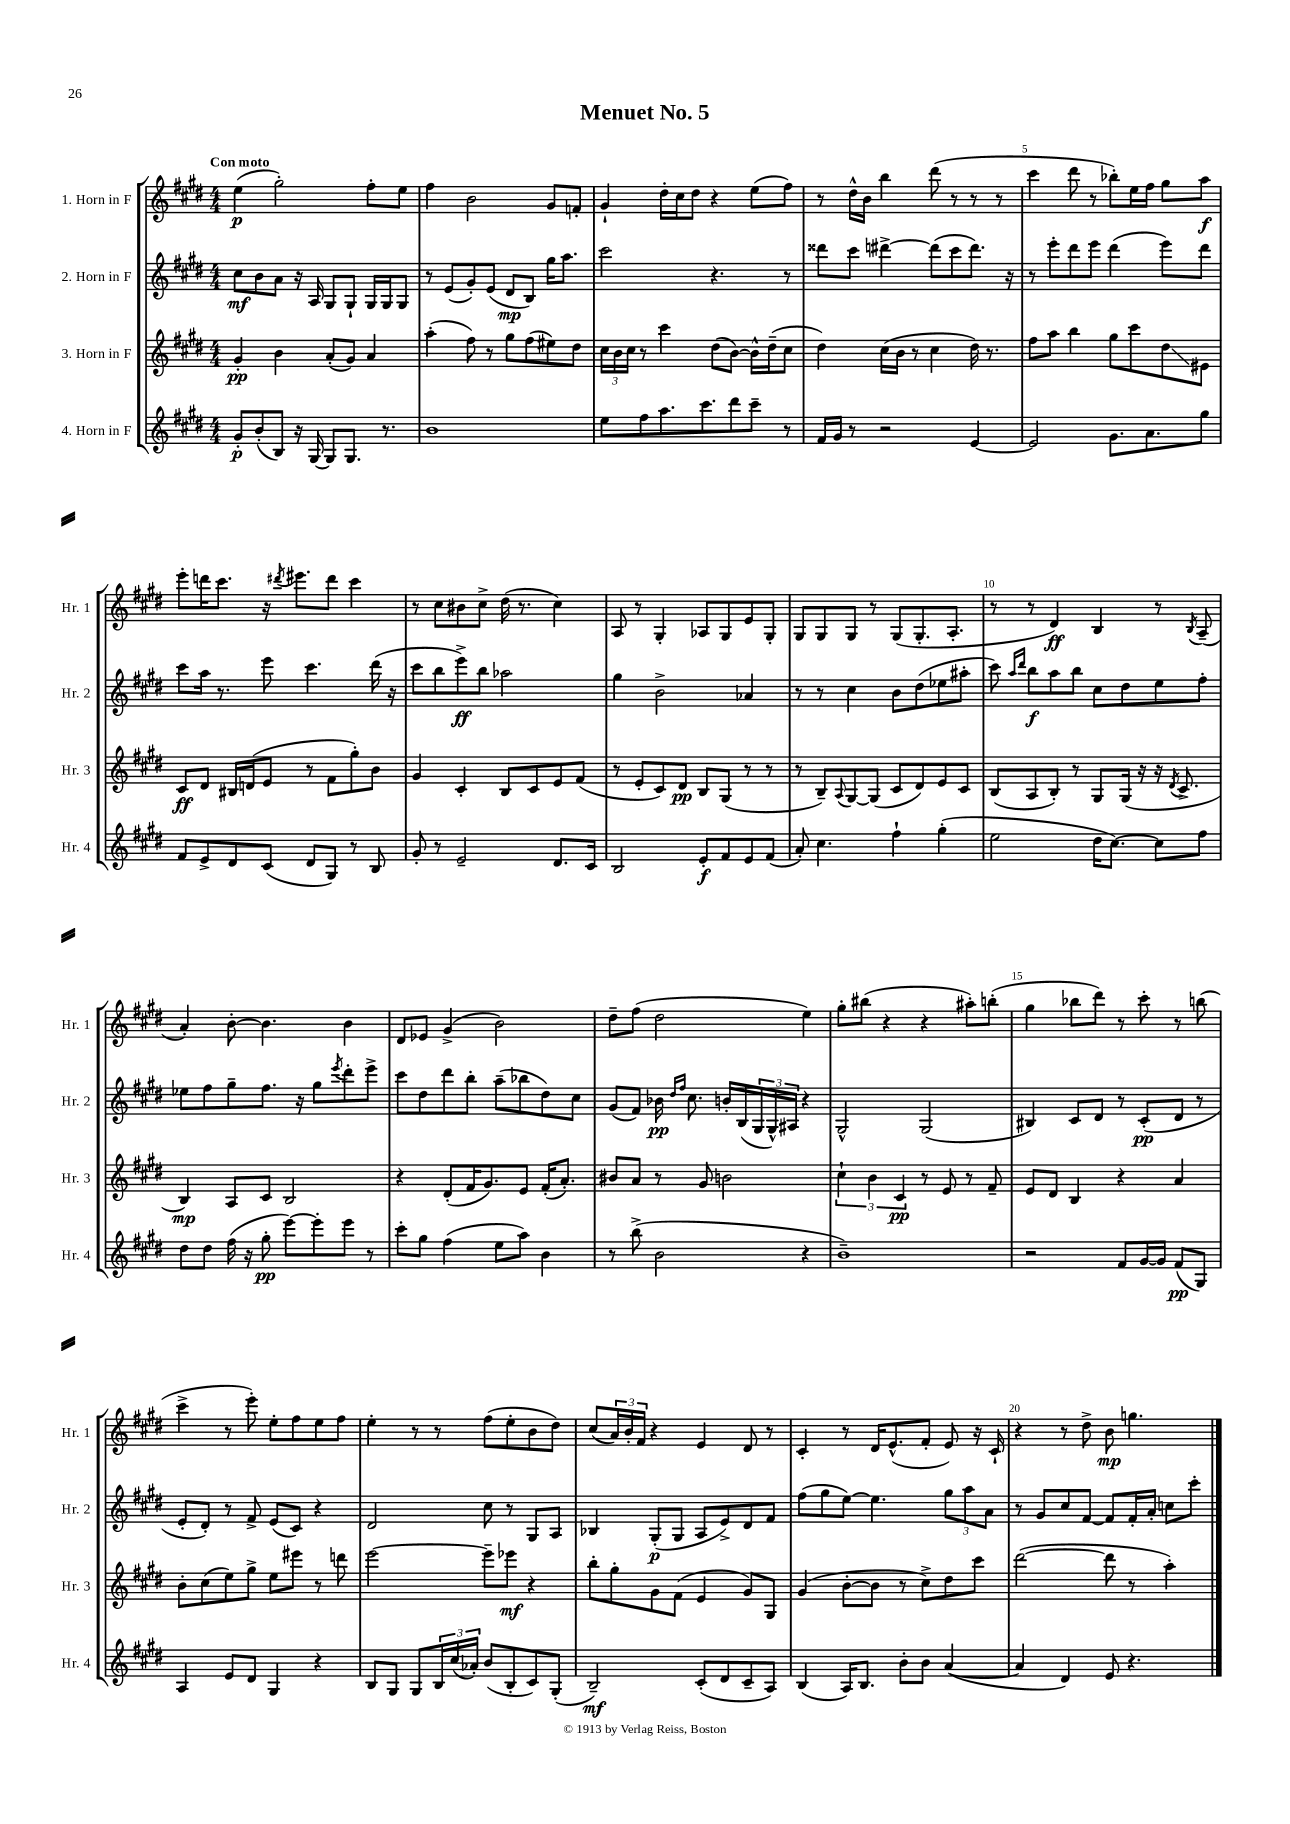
\header { title = "Menuet No. 5" }
<<
\new StaffGroup <<
\new Staff = "s0" \with { instrumentName = "1. Horn in F" shortInstrumentName = "Hr. 1" } {
    \clef treble \key e \major \numericTimeSignature \time 4/4 \tempo "Con moto"
    e''4\p( gis''2-.) fis''8-. e''8 |
    fis''4 b'2 gis'8 f'8-. |
    gis'4-! dis''16-. cis''16 dis''8 r4 e''8( fis''8) |
    r8 dis''16-^ b'16 b''4 dis'''8( r8 r8 r8 |
    cis'''4 dis'''8 r8 bes''8-.) e''16 fis''16 gis''8 a''8\f |
    e'''8-. d'''16 cis'''8. r16 \acciaccatura { dis'''8 } eis'''8. dis'''8 cis'''4 |
    r8 cis''8 bis'8 cis''8-> dis''16( r8. cis''4) |
    a8 r8 gis4-. aes8 gis8 e'8 gis8-. |
    gis8 gis8 gis8 r8 gis8( gis8.-. a8.-. |
    r8 r8 dis'4\ff) b4 r8 \acciaccatura { b8 } a8--( |
    a'4-.) b'8~-. b'4. b'4 |
    dis'8 ees'8 gis'4->( b'2) |
    dis''8-- fis''8( dis''2 e''4) |
    gis''8-. bis''8( r4 r4 ais''8-.) b''8-.( |
    gis''4 bes''8 dis'''8) r8 cis'''8-. r8 b''8( |
    cis'''4-> r8 e'''8-.) e''8-. fis''8 e''8 fis''8 |
    e''4-. r8 r8 fis''8( e''8-. b'8 dis''8) |
    cis''8( \tuplet 3/2 { a'16) b'16-. fis'16 } r4 e'4 dis'8 r8 |
    cis'4-. r8 dis'16 e'8.-^( fis'8-. e'8) r16 cis'16-! |
    r4 r8 dis''8-> b'8\mp g''4. \bar "|." |
}
\new Staff = "s1" \with { instrumentName = "2. Horn in F" shortInstrumentName = "Hr. 2" } {
    \clef treble \key e \major \numericTimeSignature \time 4/4
    cis''8\mf b'8 a'8 r16 a16 gis8 gis8-! gis16 gis16 gis8 |
    r8 e'8( gis'8-.) e'8( dis'8\mp b8) gis''16 a''8. |
    cis'''2 r4. r8 |
    disis'''8 cis'''8 dis'''4~-> dis'''8( cis'''8 dis'''8.) r16 |
    r8 e'''8-. dis'''8 e'''8 dis'''4( e'''8) dis'''8 |
    cis'''8 a''16 r8. e'''8 cis'''4. dis'''16( r16 |
    cis'''8 b''8 e'''8->\ff) b''8 aes''2 |
    gis''4 b'2-> aes'4 |
    r8 r8 cis''4 b'8 dis''8( ees''8 ais''8-. |
    cis'''8) \grace { a''16 dis'''16 } b''8\f a''8 b''8 cis''8 dis''8 e''8 fis''8-. |
    ees''8 fis''8 gis''8-- fis''8. r16 gis''8 \acciaccatura { e'''8 } dis'''8-. e'''8-> |
    cis'''8 dis''8 dis'''8 b''8-. a''8--( bes''8 dis''8) cis''8 |
    gis'8( fis'8) bes'16\pp \grace { dis''16 fis''16 } cis''8. b'16-. b16( \tuplet 3/2 { gis16 gis16-^) ais16 } r4 |
    gis2-^ gis2( |
    bis4) cis'8 dis'8 r8 cis'8-.\pp( dis'8 r8 |
    e'8-. dis'8-.) r8 fis'8-> e'8( cis'8) r4 |
    dis'2 cis''8 r8 gis8 a8 |
    bes4 gis8-.\p( gis8 a8 e'8->) dis'8 fis'8 |
    fis''8( gis''8 e''8~) e''4. \tuplet 3/2 { gis''8 a''8 a'8 } |
    r8 gis'8 cis''8 fis'8~ fis'8 fis'16-. a'16-. c''8 cis'''8-. \bar "|." |
}
\new Staff = "s2" \with { instrumentName = "3. Horn in F" shortInstrumentName = "Hr. 3" } {
    \clef treble \key e \major \numericTimeSignature \time 4/4
    gis'4-.\pp b'4 a'8-.( gis'8) a'4 |
    a''4-.( fis''8) r8 gis''8 fis''8( eis''8) dis''8 |
    \tuplet 3/2 { cis''16 b'16 cis''16 } r8 cis'''4 dis''8( b'8~) b'16-^ dis''16--( cis''8 |
    dis''4) cis''16( b'16 r8 cis''4 dis''16) r8. |
    fis''8 a''8 b''4 gis''8 cis'''8 dis''8\glissando eis'8 |
    cis'8\ff dis'8 bis16 d'16( e'8 r8 fis'8 gis''8-.) b'8 |
    gis'4 cis'4-. b8 cis'8 e'8 fis'8( |
    r8 e'8-. cis'8) dis'8\pp b8 gis8( r8 r8 |
    r8 b8--) \appoggiatura { a8 } gis8~ gis8( cis'8 dis'8) e'8 cis'8 |
    b8( a8 b8-.) r8 gis8 gis16( r16 r16 \acciaccatura { dis'8 } cis'8.-> |
    b4\mp) a8 cis'8 b2 |
    r4 dis'8-.( fis'16 gis'8.) e'8 fis'16-.( a'8.-.) |
    bis'8 a'8 r8 gis'8 b'2 |
    \tuplet 3/2 { cis''4-! b'4 cis'4\pp } r8 e'8 r8 fis'8-- |
    e'8 dis'8 b4 r4 a'4 |
    b'8-. cis''8( e''8) gis''8-> e''8 eis'''8 r8 d'''8 |
    e'''2~ e'''8-- ees'''8\mf r4 |
    b''8-. gis''8-. gis'8 fis'8( e'4 gis'8) gis8 |
    gis'4( b'8~-. b'8 r8 cis''8->) dis''8 cis'''8 |
    dis'''2~( dis'''8 r8 a''4-.) \bar "|." |
}
\new Staff = "s3" \with { instrumentName = "4. Horn in F" shortInstrumentName = "Hr. 4" } {
    \clef treble \key e \major \numericTimeSignature \time 4/4
    gis'8-.\p b'8-.( b8) r16 gis16~ gis8 gis8. r8. |
    b'1 |
    e''8 fis''8 a''8. cis'''8. dis'''8 cis'''8-- r8 |
    fis'16 gis'16 r8 r2 e'4~ |
    e'2 gis'8. a'8. gis''8 |
    fis'8 e'8-> dis'8 cis'8( dis'8 gis8) r8 b8 |
    gis'8-. r8 e'2-- dis'8. cis'16 |
    b2 e'8-.\f fis'8 e'8 fis'8( |
    a'8-.) cis''4. fis''4-! gis''4-.( |
    e''2 dis''16 cis''8.~) cis''8 fis''8 |
    dis''8 dis''8 fis''16( r16 gis''8-.\pp e'''8~) e'''8-. e'''8 r8 |
    cis'''8-. gis''8 fis''4( e''8 a''8) b'4 |
    r8 b''8->( b'2 r4 |
    b'1--) |
    r2 fis'8 gis'16~ gis'16 fis'8\pp( gis8) |
    a4 e'8 dis'8 gis4 r4 |
    b8 gis8 gis8 \tuplet 3/2 { b16 cis''16( aes'16-.) } b'8( b8-. cis'8) gis8-.( |
    b2--\mf) cis'8-.( dis'8 cis'8-- a8) |
    b4( a16) b8. b'8-. b'8 a'4~( |
    a'4 dis'4) e'8 r4. \bar "|." |
}
>>
>>
\layout { \context { \Score \override BarNumber.break-visibility = ##(#f #t #t) barNumberVisibility = #(every-nth-bar-number-visible 5) } }
